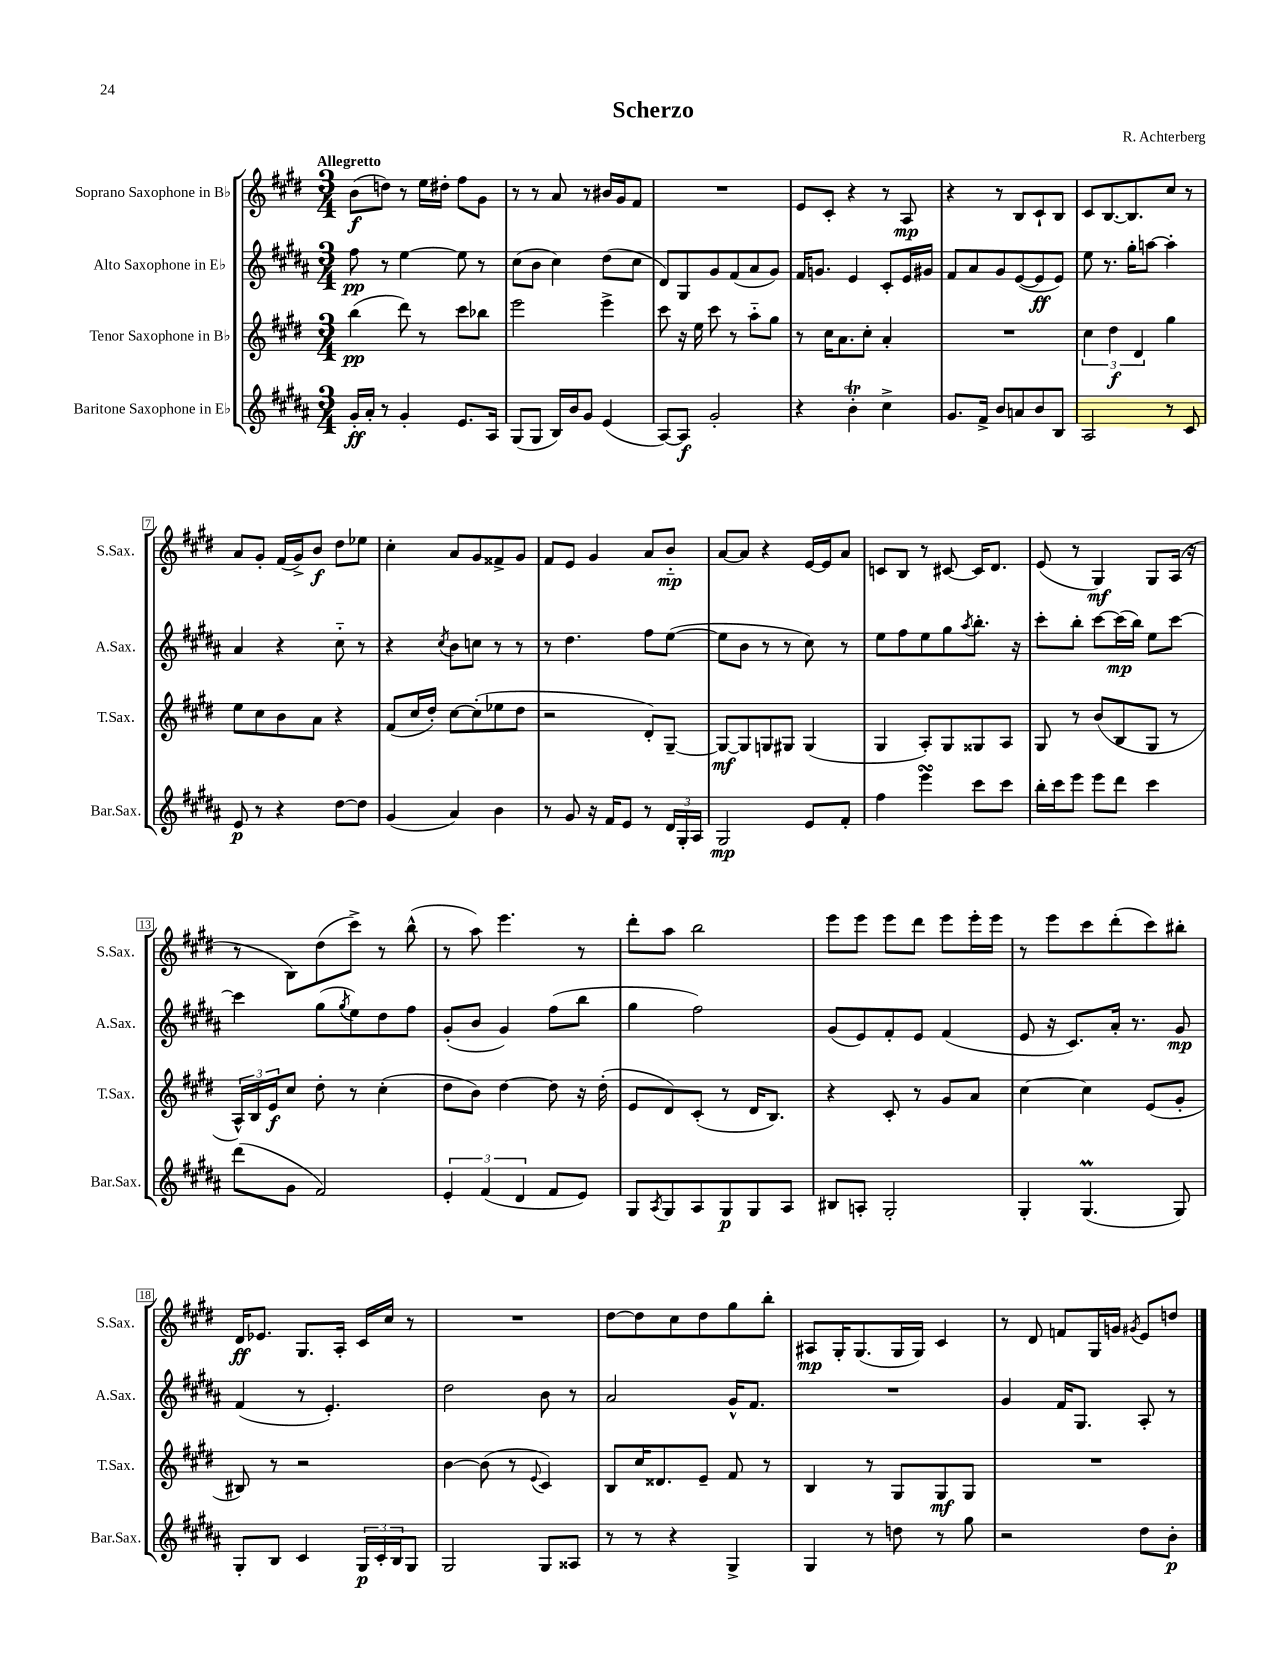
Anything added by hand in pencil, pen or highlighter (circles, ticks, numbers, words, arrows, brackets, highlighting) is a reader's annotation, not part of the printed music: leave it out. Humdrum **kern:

**kern	**kern	**kern	**kern
*staff4	*staff3	*staff2	*staff1
*clefG2	*clefG2	*clefG2	*clefG2
*k[f#c#g#d#a#]	*k[f#c#g#d#]	*k[f#c#g#d#a#]	*k[f#c#g#d#]
*M3/4	*M3/4	*M3/4	*M3/4
16g#'/LL	(4bb\	8ff#\	(8b\L
16a#'/JJ	.	.	.
8r	.	8r	8dd\J)
4g#'/	8ddd#\)	[4ee\	8r
.	8r	.	16ee\LL
.	.	.	16dd#'\JJ
8.e/L	8ccc#\L	8ee\]	8ff#\L
.	8bb-\J	8r	8g#\J
16A#/Jk	.	.	.
=	=	=	=
(8G#/L	2eee\	(8cc#\L	8r
8G#/J	.	8b\J	8r
16B/LL)	.	4cc#\)	8a/
16b/J	.	.	.
8g#/J	.	.	8r
(4e/	4eee^\	(8dd#\L	16b#/LL
.	.	.	16g#/J
.	.	8cc#\J	8f#/J
=	=	=	=
[8A#/L)	8ccc#\	8d#/L)	2.r
8A#/]J	16r	8G#/	.
.	16ee\	.	.
2g#'/	8ccc#\	8g#/	.
.	8r	(8f#/	.
.	8aa'~\L	8a#/	.
.	8gg#\J	8g#/J)	.
=	=	=	=
4r	8r	16f#/LK	8e/L
.	.	8.g/J	.
.	16cc#\LK	.	8c#'/J
.	8.a\	.	.
4b'\	.	4e/	4r
.	8cc#'\J	.	.
4cc#^\	4a'/	8c#'/L	8r
.	.	16e/L	8A/
.	.	16g#/JJ	.
=	=	=	=
8.g#/L	2.r	8f#/L	4r
.	.	8a#/	.
16f#^/Jk	.	.	.
8b/L	.	8g#/	8r
8a/	.	([8e/	8B/L
8b/	.	8e/]	8c#`/
8B/J	.	8e/J)	8B/J
=	=	=	=
2A#/	6cc#\	8ee\	8c#/L
.	.	8.r	[8.B/
.	6dd#\	.	.
.	.	16gg#'\LK	8.B/]
.	6d#/	.	.
.	.	[8aa\J	.
8r	4gg#\	4aa'\]	8cc#/J
8c#/	.	.	8r
=	=	=	=
8e/	8ee\L	4a#/	8a/L
8r	8cc#\	.	8g#'/J
4r	8b\	4r	(16f#/LL
.	.	.	16g#^/J)
.	8a\J	.	8b/J
[8dd#\L	4r	8cc#'~\	8dd#\L
8dd#\]J	.	8r	8ee-\J
=	=	=	=
(4g#/	(8f#/L	4r	4cc#'\
.	16cc#/L	.	.
.	16dd#'/JJ)	.	.
.	.	8qcc#/	.
4a#/)	[8cc#\L	8b\L	8a/L
.	(8cc#'\]	8cc\J	8g#/
4b\	8ee-\	8r	8f##^/
.	8dd#\J	8r	8g#/J
=	=	=	=
8r	2r	8r	8f#/L
8g#/	.	4.dd#\	8e/J
16r	.	.	4g#/
16f#/LK	.	.	.
8e/J	.	.	.
8r	8d#'/L)	8ff#\L	8a/L
24d#/LL	[8G#~/J	([8ee\J	8b'~/J
24G#'/	.	.	.
24A#/JJ	.	.	.
=	=	=	=
2G#/	8G#/_L	8ee\]L	[8a/L
.	8G#/]	8b\J	8a/]J
.	8G/	8r	4r
.	8G#/J	8r	.
8e/L	(4G#/	8cc#\)	[16e/LL
.	.	.	16e/]J
8f#'/J	.	8r	8a/J
=	=	=	=
4ff#\	4G#/	8ee\L	8c/L
.	.	8ff#\	8B/J
4eee\	8A'/L)	8ee\	8r
.	8G#/	8gg#\	[8c#/
.	.	8qaa#/	.
8ccc#\L	8G##/	8.bb'\J	16c#/]LK
.	.	.	8.d#/J
8ccc#\J	8A/J	.	.
.	.	16r	.
=	=	=	=
16bb'\LL	8G#/	8ccc#'\L	(8e/
16ccc#\J	.	.	.
8eee\J	8r	8bb'\J	8r
8eee\L	(8b/L	[8ccc#\L	4G#/)
8ddd#\J	8B/	(16ccc#\]L	.
.	.	16bb\JJ)	.
4ccc#\	8G#/J	8ee\L	8G#/L
.	8r	[8ccc#\J	(16A/Jk
.	.	.	16r
=	=	=	=
(8ddd#\L	24A^^/LL)	4ccc#\]	8r
.	24B/	.	.
.	24e/J	.	.
8g#\J	8cc#/J	.	8B\L)
2f#/)	8dd#'\	(8gg#\L	(8dd#\
.	.	8qgg#/	.
.	8r	8ee\)	8ccc#^\J)
.	(4cc#'\	8dd#\	8r
.	.	8ff#\J	(8bb^^\
=	=	=	=
6e'/	8dd#\L	(8g#'/L	8r
.	8b\J)	8b/J	8aa\)
(6f#/	.	.	.
.	[4dd#\	4g#/)	4.eee\
6d#/	.	.	.
8f#/L	8dd#\]	(8ff#\L	.
8e/J)	16r	8bb\J	8r
.	(16dd#'\	.	.
=	=	=	=
8G#/L	8e/L	4gg#\	8ddd#'\L
8qA#/	.	.	.
8G#/	8d#/)	.	8aa\J
8A#/	(8c#'/J	2ff#\)	2bb\
8G#/	8r	.	.
8G#/	16d#/LK	.	.
.	8.B/J)	.	.
8A#/J	.	.	.
=	=	=	=
8B#/L	4r	(8g#/L	8eee\L
8A'/J	.	8e/)	8eee\J
2G#'/	8c#'/	8f#'/	8eee\L
.	8r	8e/J	8ddd#\J
.	8g#/L	(4f#/	8eee\L
.	8a/J	.	16eee'\L
.	.	.	16eee\JJ
=	=	=	=
4G#'/	[4cc#\	8e/	8r
.	.	16r	8eee\L
.	.	8.c#/L)	.
(4.G#/	4cc#\]	.	8ccc#\
.	.	16a#'/Jk	(8ddd#'\
.	.	8.r	.
.	(8e/L	.	8ccc#\)
8G#/)	8g#'/J	8g#/	8bb#'\J
=	=	=	=
8G#'/L	8B#/)	(4f#/	16d#/LK
.	.	.	8.e-/J
8B/J	8r	.	.
4c#/	2r	8r	8.G#/L
.	.	4.e'/)	.
.	.	.	16A'/Jk
24G#/LL	.	.	16c#/LL
24c#'/	.	.	.
.	.	.	16cc#/JJ
24B/J	.	.	.
8G#/J	.	.	8r
=	=	=	=
2G#/	[4b\	2dd#\	2.r
.	(8b\]	.	.
.	8r	.	.
.	8qqe/	.	.
8G#/L	4c#/)	8b\	.
8A##/J	.	8r	.
=	=	=	=
8r	8B/L	2a#/	[8dd#\L
8r	16cc#/K	.	8dd#\]
.	8.d##/	.	.
4r	.	.	8cc#\
.	8e~/J	.	8dd#\
4G#^/	8f#/	16g#^^/LK	8gg#\
.	.	8.f#/J	.
.	8r	.	8bb'\J
=	=	=	=
4G#/	4B/	2.r	8A#/L
.	.	.	16G#'/K
.	.	.	(8.G#/
8r	8r	.	.
8dd\	8G#/L	.	16G#/L
.	.	.	16G#/JJ)
8r	8G#/	.	4c#/
8gg#\	8G#/J	.	.
=	=	=	=
2r	2.r	4g#/	8r
.	.	.	8d#/
.	.	16f#/LK	8f/L
.	.	8.G#/J	.
.	.	.	16G#/L
.	.	.	16g/JJ
.	.	.	8qg#/
8dd#\L	.	8A#'/	8e/L
8b'\J	.	8r	8dd/J
==	==	==	==
*-	*-	*-	*-
